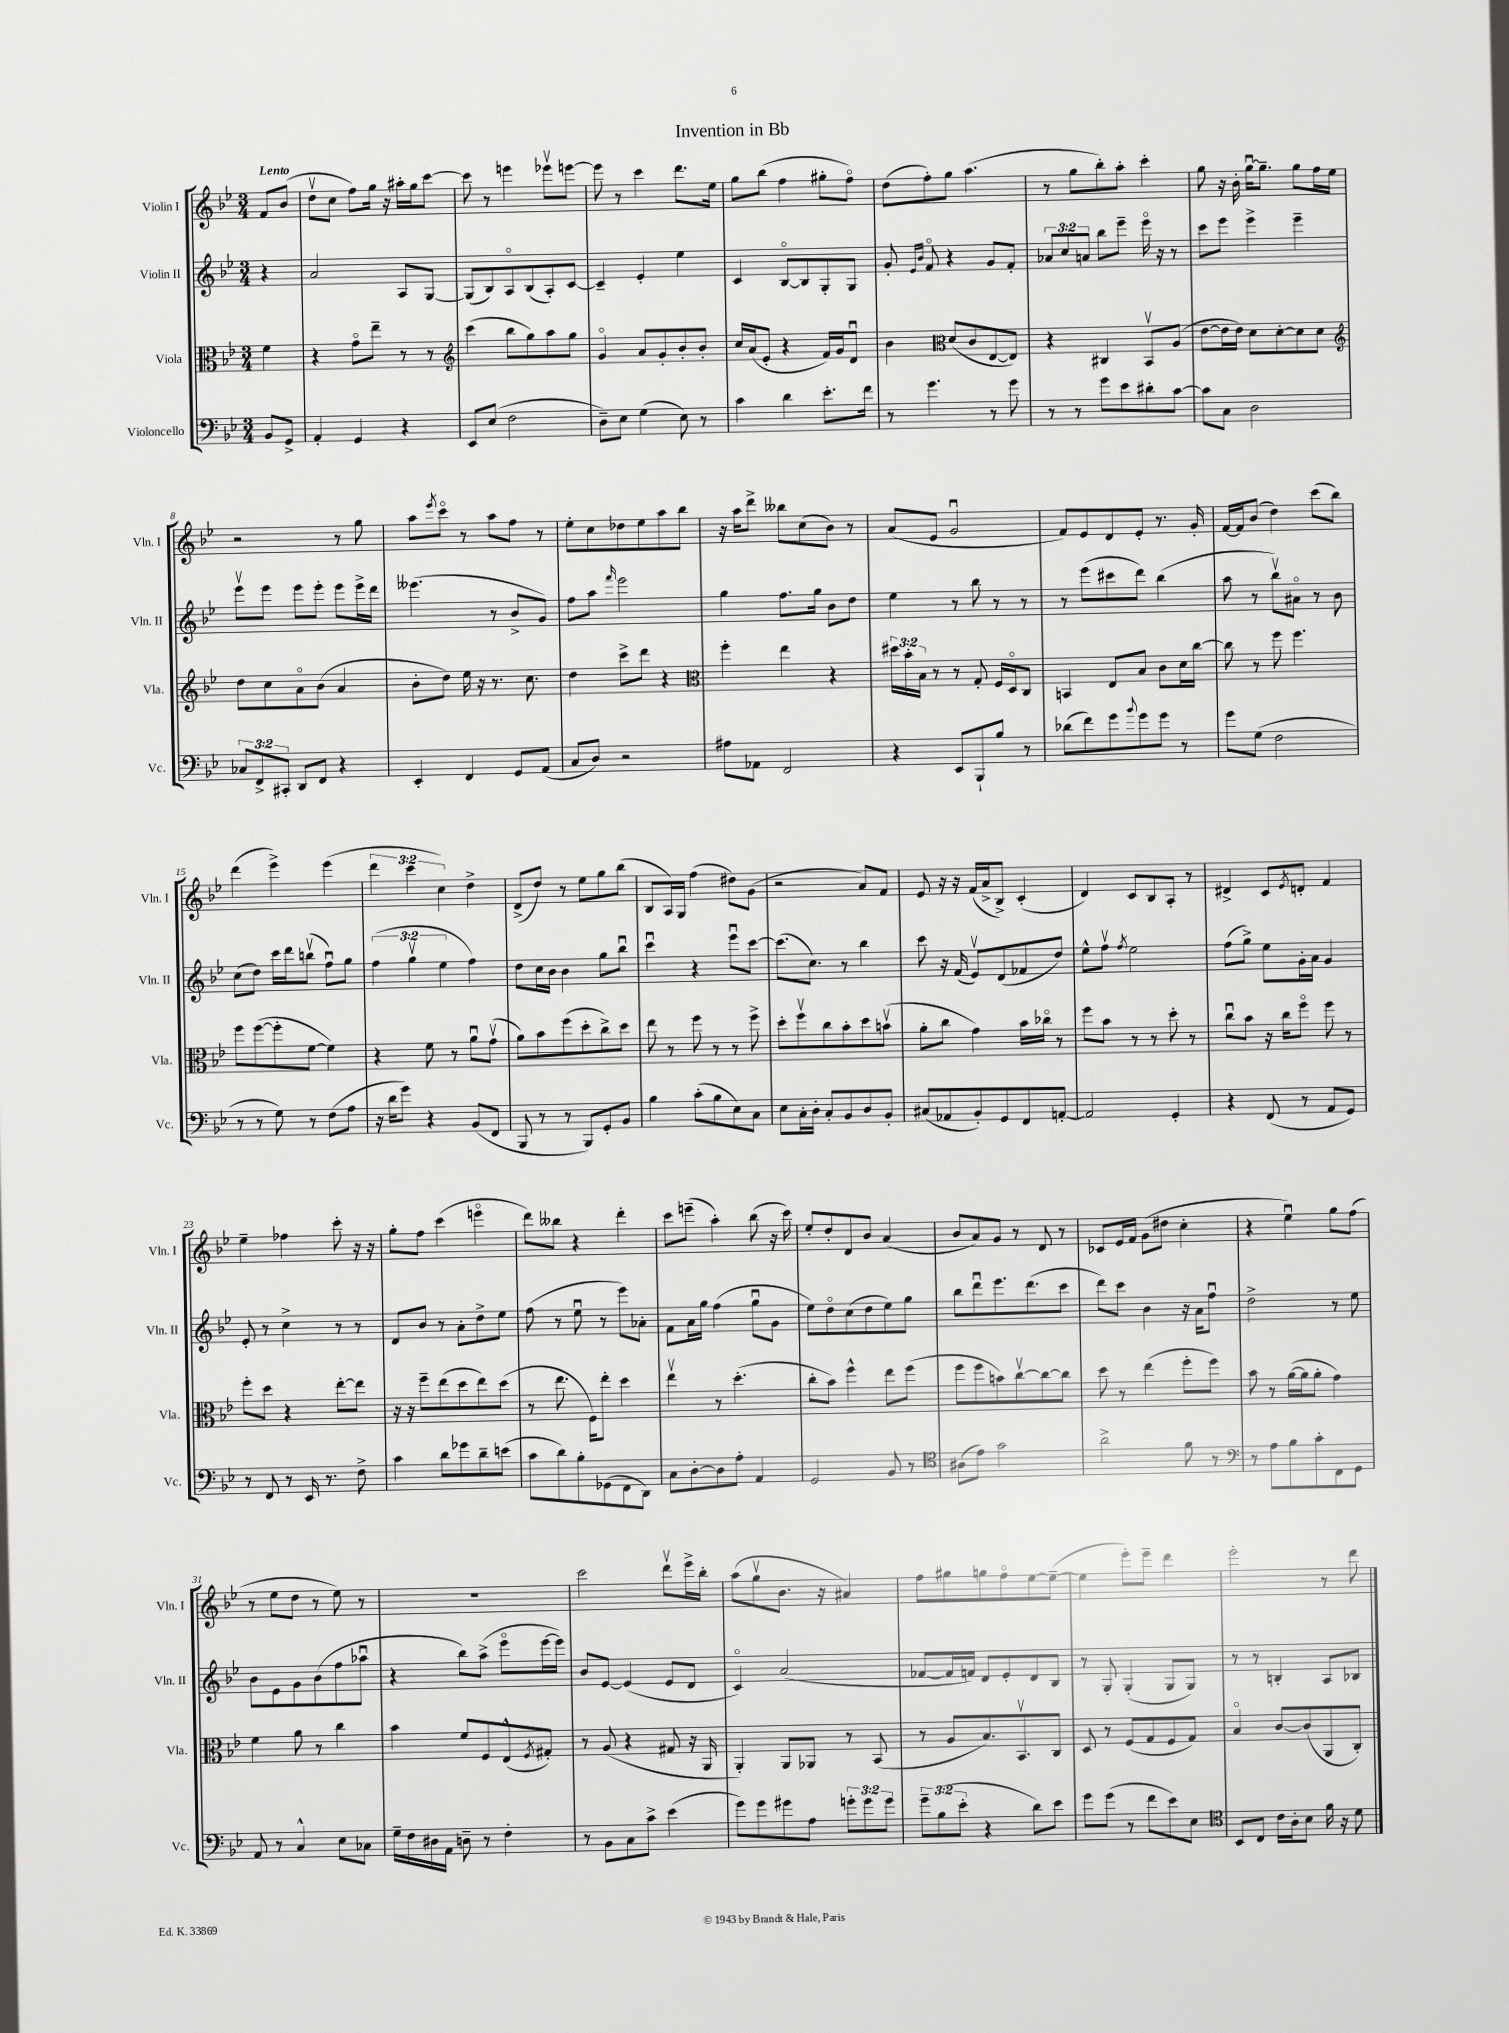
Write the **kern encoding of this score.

**kern	**kern	**kern	**kern
*staff4	*staff3	*staff2	*staff1
*clefF4	*clefC3	*clefG2	*clefG2
*k[b-e-]	*k[b-e-]	*k[b-e-]	*k[b-e-]
*M3/4	*M3/4	*M3/4	*M3/4
8BB-	4f	4r	8f
8GG^	.	.	(8b-
=	=	=	=
4AA'	4r	2a	8ddv
.	.	.	8cc
4GG	8go	.	8ff)
.	8ee-~	.	16gg
.	.	.	16r
4r	8r	8A	16aa#'
.	.	.	16gg
.	8r	[8G	[8ccc
=	=	=	=
*	*clefG2	*	*
8EE-	(4ccc	(8G]	8ccc]
(8E-	.	8B-)	8r
2F	8bb-	8Ao	4eee
.	8gg)	(8B-	.
.	8aa	8A')	8eee-v
.	8gg	[8c	[8eee
=	=	=	=
8D~)	4go	4c~]	8eee]
8E-	.	.	8r
(4G	8a	4e-'	4ccc
.	8g'	.	.
8E-)	8b-'	4ee-	8.ddd
8r	8b-'	.	.
.	.	.	16ee-
=	=	=	=
4c	16cc	4c	8gg
.	(16a	.	.
.	8e-'	.	(8bb-
4d	4r	[8B-o	4ff
.	.	8B-]	.
8.e-'	16f)	8G'	8gg#'
.	16g	.	.
.	8du	8G	8ffo)
16f	.	.	.
=	=	=	=
8r	4b-	8g'	(8dd
.	.	16qqe-	.
.	.	16qqb-	.
4.g	.	8fo	8ff')
*	*clefC3	*	*
.	(8d	4r	8gg
.	8c	.	(4.aa
8r	[8E-	8g	.
8g	8E-])	8f'	.
=	=	=	=
8r	4r	12a-	8r
.	.	12cc	.
8r	.	.	8gg
.	.	12a	.
8g	4C#	8bb-	8bb-')
8e-	.	8eee-~	8aa'
8d#'	8BB-v	16eee-o	4ccc'
.	.	16r	.
[8c	(8A	8r	.
=	=	=	=
8c]	[8e-	8ccc	8gg
8C	16e-]	8eee-	16r
.	16e-)	.	16b-'
2D	8d	4eee-^	[16ggu
.	.	.	8.gg~]
.	[8d'	.	.
.	8d]	4eee-~	8gg
.	8d	.	16ff
.	.	.	16ee-
=	=	=	=
*	*clefG2	*	*
12C-	8dd	8eee-v	2r
12FF^	.	.	.
.	8cc	8eee-	.
12CC#'	.	.	.
8DD	8ao	8eee-	.
8FF	(8b-	8eee-'	.
4r	4a	8eee-	8r
.	.	16eee-^	8gg
.	.	16ddd	.
=	=	=	=
4EE-'	8b-'	(4.eee--	8aa
.	.	.	8qeee-
.	8dd)	.	8ccco
4FF	16ee-	.	8r
.	16r	.	.
.	8.r	8r	8aa
8GG	.	8b-^	8ff
.	8.cc	.	.
(8AA	.	8g)	8r
=	=	=	=
8C	4dd	8ff	8ee-'
8D)	.	8aa	8cc
.	.	16qqfff	.
2r	8ccc^	2eee-	8dd-
.	8ddd	.	8ee-
.	4r	.	8aa
.	.	.	8bb-
=	=	=	=
*	*clefC3	*	*
8A#	4ff'	4gg	16r
.	.	.	16aa
8AA-	.	.	8ddd^
2FF	4ee-	8.ff	8bb--
.	.	.	(8cc
.	.	16gg	.
.	4r	8b-	8b-)
.	.	8dd	8r
=	=	=	=
4r	24dd#	4ee-	(8a
.	24b-'	.	.
.	24B-	.	.
.	8r	.	8e-
8EE-	8r	8r	2gu
8BBB-`	8G'	8bb-	.
8B-	16F	8r	.
.	16Do	.	.
8r	8C	8r	.
=	=	=	=
(8d-	4BB	8r	8f)
8f)	.	(8eee-	8e-
8g	8E-	8ccc#	8d
8qqb-	.	.	.
8g	8B-	8ddd)	8e-'
8g	8c	(4bb-	8.r
8r	16d	.	.
.	[16cc	.	16g'
=	=	=	=
8g	8cc]	8aa	[16f
.	.	.	16f]
(8G	8r	8r	(8b-
2F	8ff	8bb-v)	4dd)
.	4.ff	8a#o	.
.	.	8r	(8ccc
.	.	8b-	8bb-)
=	=	=	=
8r	8ff	(8cc	(4ddd
8r	([8ff	8dd)	.
8G)	8ff']	16ccc	4eee-^)
.	.	16ddd	.
8r	[8f	(8bbv	.
(8F	4f])	8ffu)	(4eee-
8A	.	8gg	.
=	=	=	=
16r	4r	(6ff	6ddd
16d	.	.	.
8g)	.	.	.
.	.	6ggv	6ccc
4r	8f	.	.
.	.	6ee-	6cc)
.	8r	.	.
(8BB-	8au	4ff)	4dd^
8FF	(8gv	.	.
=	=	=	=
8BBB-	8a)	8dd	(8d^
8r	8b-	16cc	8dd)
.	.	16b-	.
8r	(8ff	4b-	8r
8BBB-)	8dd'	.	8ee-
8GG'	8cc^)	8gg	8gg
8BB-	8dd	8bb-u	(8bb-
=	=	=	=
4B-	8ee-	4cccu	8B-
.	8r	.	16A)
.	.	.	16G
(8c'	8ff	4r	(4ff
8B-	8r	.	.
8E-)	8r	8eee-u	8dd#)
8C	8ff^	[8ccc	(8g
=	=	=	=
8E-	8dd'	(8.ccc]	2r
16C'	8ffv	.	.
16D'	.	8.cc)	.
8C'	8cc	.	.
8BB-	8b-'	8r	.
8D	8dd	4bb-	8a)
8BB-'	(8bv	.	8f
=	=	=	=
(8C#	8a'	8ccc	8e-
8AA-	8cc	16r	16r
.	.	(16f	16r
8BB-')	4g)	8e-v)	(16f
.	.	.	16a^
8GG	.	(8d	8B-^)
8FF	16b-	8f-	(4c'
.	16cc-o	.	.
[8AA'	8r	8dd)	.
=	=	=	=
2AA]	8ff	8ee-^^	4d)
.	8b-	8ffv	.
.	.	8qff	.
.	8r	2ee-	8c
.	8r	.	8B-
4GG'	8dd'	.	8A'
.	8r	.	8r
=	=	=	=
4r	8ccu	(8ff	4d#^
.	8b-	8gg^)	.
(8FF	16r	8ee-	8c
.	16cc	.	.
.	.	.	8qe-
8r	8ffo	16g'	8d'
.	.	16a	.
8AA	8ff	4g	4f
8GG)	8r	.	.
=	=	=	=
8r	8ff'	8e-'	4ee-~
8FF	8dd	8r	.
8r	4r	4cc^	4ff-
16EE-	.	.	.
8.r	.	.	.
.	[8ee-'	8r	8ccc'
8F^	8ee-]	8r	16r
.	.	.	16r
=	=	=	=
4c	16r	8d	8gg'
.	16r	.	.
.	8ff~	8b-	8ff
8d	(8ee-	8r	(4ccc
8g-	8dd	8a'	.
8d~	8ee-)	8dd^	4eeeo
(8e	(8dd	8ee-	.
=	=	=	=
8c	8r	(8ff	8ddd)
8d)	8.ee-	8r	8bb--
8B-'	.	8ee-u	4r
.	16F)	.	.
(8GG-	8ee-'	8r	.
8FF	4dd	8eee-)	4ddd'
8DD)	.	8a-'	.
=	=	=	=
8C	4ee-v	8f	8ccc
[8D'	.	16a	(8eee~
.	.	16gg	.
8D]	8r	(4ff	4aa')
8A'	(4.dd'	.	.
4AA	.	8ggu	(8bb-
.	.	8g	16r
.	.	.	16ccc)
=	=	=	=
2GG	8cc'	8ee-)	8ee-'
.	8b-)	8ddo	8dd'
.	4ff^^	(8cc	8d
.	.	8dd	8b-
8BB-	8ee-	8ee-)	(4a
8r	(8ff	8gg	.
=	=	=	=
*clefC4	*	*	*
(8A#	8ff	8bb-	8b-
8e-)	8ff	8dddu	8a)
2g	8b)	8.eee-	8g
.	[8ccv	.	8r
.	.	(8.ddd	.
.	8cc_	.	8d
.	8cc]	8ccc	8r
=	=	=	=
2a^	8dd	8ddd)	8c-
.	8r	8ccc	16e-
.	.	.	16f
.	(4ee-	4b-	(8g
.	.	.	8dd#
8f	8ff'	16r	4cc'
.	.	16a	.
8r	8ff)	8ffu	.
=	=	=	=
*clefF4	*	*	*
8r	8b-	2dd^	4r
8A	8r	.	.
8B-	([16a	.	4ee-u)
.	16a]	.	.
8c'	8a'	.	.
8FF	4g)	8r	8gg
8GG	.	8ee-	(8ff
=	=	=	=
8AA	4f	8b-	8r
8r	.	8e-	8ee-
4C^^	8a	8g	8dd
.	8r	(8b-	8r
8E-	4cc	8ff	8ee-)
8C-	.	8aa-u	8r
=	=	=	=
16G~	4b-	4r	2.r
16F	.	.	.
16D#	.	.	.
16AA	.	.	.
8D~	8f	8bb-)	.
8r	8F	(8aa^	.
4F'	(8E-^^	8eee-o	.
.	8qF	.	.
.	8G#')	[16eee-	.
.	.	16eee-])	.
=	=	=	=
8r	8r	8b-	2ccc
8BB-	(8A	[8e-	.
8C	4r	(4e-]	.
8c^	.	.	.
(4e-	8G#	8e-	8dddv
.	16r	8d	16eee-^
.	16AA	.	16bb-'
=	=	=	=
8g)	4AA')	4co)	(8aa
8g	.	.	8ggv
8g#	8AA	(2a	8.b-
8A	8AA-	.	.
.	.	.	16r
12g'	8r	.	4a#)
12g	.	.	.
.	(8BB-	.	.
12g	.	.	.
=	=	=	=
12g~	8r	[8f-	8ff
(12B-	.	.	.
.	8A	16f-]	8gg#
12e-'	.	.	.
.	.	16f)	.
4r	8.B-)	8d	8gg
.	.	8e-'	8ffo
.	8.BB-v	.	.
8d)	.	8d	[8ee-
8e-	8C	8B-	(8ee-~_
=	=	=	=
8g	8D	8r	4ee-]
(8g	8r	8G'	.
8r	(8F	(4G'	8eee-')
8f	8G	.	8eee-~
8e-)	8F	8G	4ddd
8E-	8G)	8G)	.
=	=	=	=
*clefC4	*	*	*
8BB-	4B-o	8r	2eee-'
8C	.	8r	.
16c	[8c	4B'	.
16A'	.	.	.
8B-	(8c]	.	.
16f	8AA	8A	8r
16r	.	.	.
8d	8C')	8B-	8ddd
==	==	==	==
*-	*-	*-	*-
